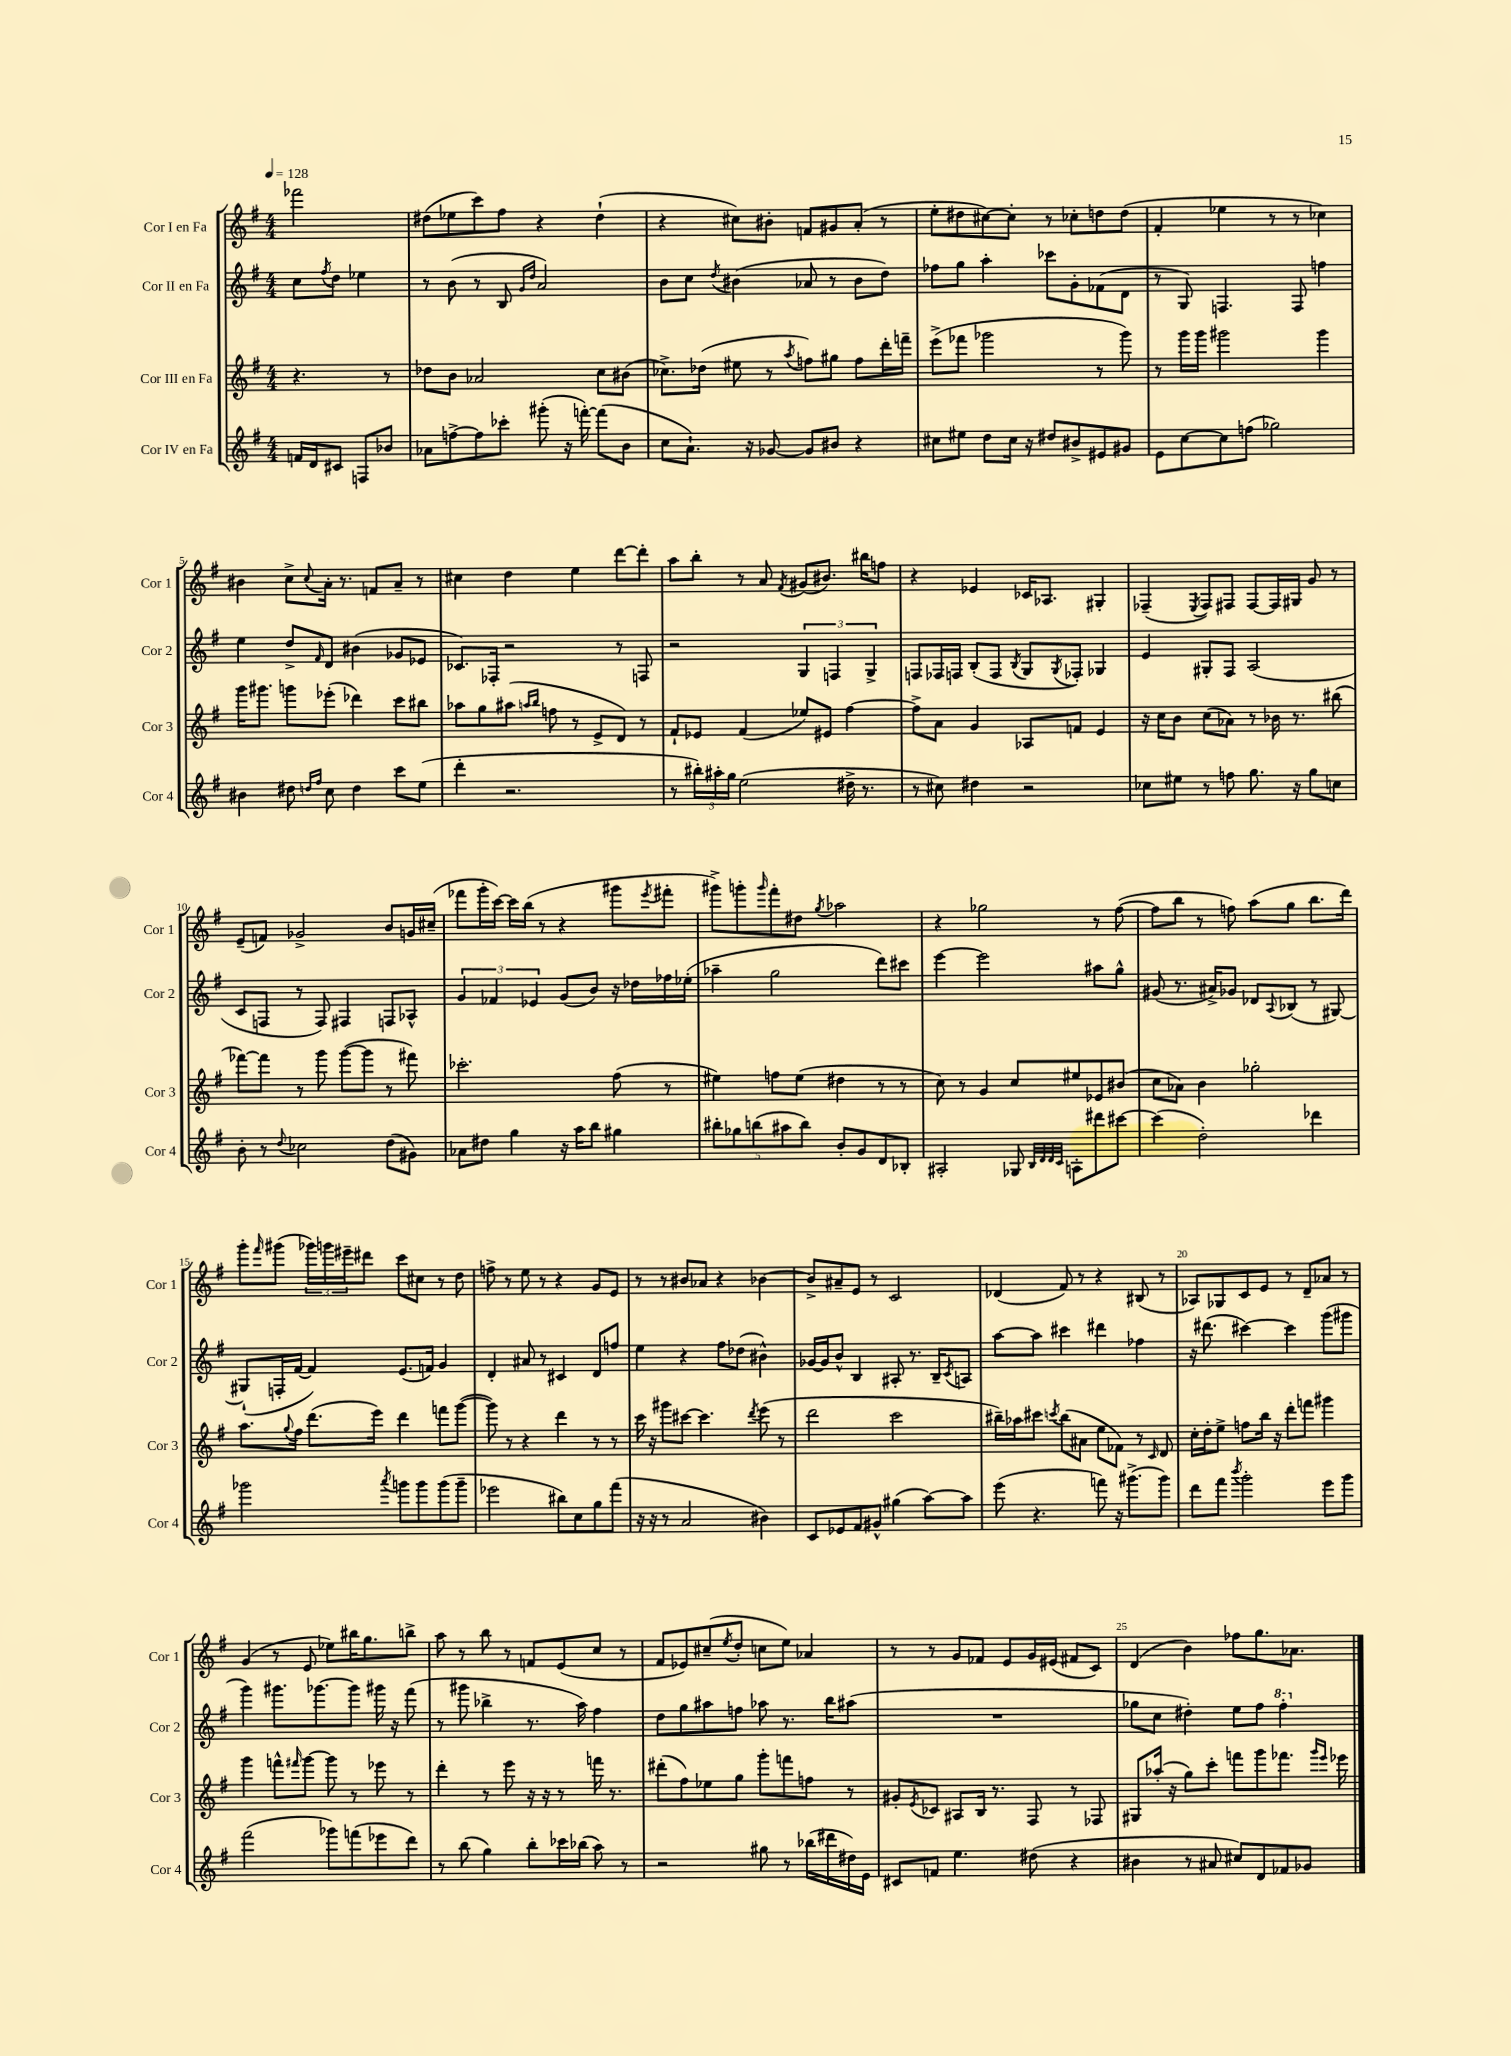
<<
\new StaffGroup <<
\new Staff = "s0" \with { instrumentName = "Cor I en Fa" shortInstrumentName = "Cor 1" } {
    \clef treble \key g \major \numericTimeSignature \time 4/4 \partial 2 \tempo 4 = 128
    fes'''2 |
    dis''8( ees''8 c'''8) fis''8 r4 dis''4-!( |
    r4 cis''8) bis'8-. f'8 gis'8 a'8-.( r8 |
    e''8-. dis''8 cis''8~) cis''8-. r8 ces''8-. d''8 d''8( |
    fis'4-. ees''4 r8 r8 ces''4) |
    bis'4 c''8-> \appoggiatura { c''8 } a'16-. r8. f'8 a'8-- r8 |
    cis''4 d''4 e''4 d'''8~ d'''8-. |
    a''8 b''8-. r8 a'8 \acciaccatura { fis'8 } gis'8( bis'8.) bis''16 f''8 |
    r4 ees'4 ces'16 aes8. gis4-. |
    fes4--( \acciaccatura { e8 } fes8) fis8 fis8~ fis16 gis16 g'8 r8 |
    e'8--( f'8) ges'2-> b'8 g'16 cis''16--( |
    fes'''8 g'''16-. c'''16~) c'''16 b''16( r8 r4 gis'''8 \acciaccatura { e'''8 } fis'''8-. |
    gis'''8->) g'''8-. \grace { g'''16 } fis'''8-. dis''8 \acciaccatura { g''8 } aes''2 |
    r4 ges''2 r8 fis''8~( |
    fis''8 b''8 r8 f''8) a''8( g''8 b''8. d'''16) |
    g'''8-. \grace { fis'''16 } gis'''8( \tuplet 3/2 { ges'''16) g'''16 eis'''16-- } dis'''8 c'''8 cis''8 r8 d''8 |
    f''8-> r8 e''8 r8 r4 g'8 e'8 |
    r8 r8 bis'8 aes'8 r4 bes'4~ |
    bes'8-> ais'8-- e'8 r8 c'2 |
    des'4( fis'8) r8 r4 bis8( r8 |
    aes8) ges8 c'8 e'8 r8 d'8-- aes'8 r8 |
    g'4( r8 e'8 ees''8) bis''16 g''8. b''8-> |
    a''8 r8 b''8 r8 f'8 e'8( c''8 r8 |
    fis'8 ees'8) cis''8--( \acciaccatura { e''8 } d''8-. c''8 e''8) aes'4 |
    r8 r8 g'8 fes'8 e'8 g'16 eis'16( fis'8 c'8) |
    d'4( b'4) fes''8 g''8. aes'8. \bar "|." |
}
\new Staff = "s1" \with { instrumentName = "Cor II en Fa" shortInstrumentName = "Cor 2" } {
    \clef treble \key g \major \numericTimeSignature \time 4/4 \partial 2
    c''8 \acciaccatura { fis''8 } d''8 ees''4 |
    r8 b'8( r8 b8 \grace { g'16 d''16 } a'2) |
    b'8 c''8 \acciaccatura { d''8 } bis'4( aes'8 r8 bis'8 d''8) |
    fes''8 g''8 a''4-. ces'''8 g'8-. fes'8( d'8 |
    r8 g8) f4. f8 f''4 |
    e''4 d''8-> \grace { fis'16 } d'8 bis'4( ges'8 ees'8 |
    ces'8.) fes16-. r2 r8 f8 |
    r2 \tuplet 3/2 { g4 f4 g4-> } |
    f8 fes16 f16 b8-.( f8 \acciaccatura { b8 } g8 \acciaccatura { g8 } fes8-.) ges4 |
    e'4 gis8-. fis8 a2( |
    c'8 f8 r8 f8) fis4 f8 aes8-^ |
    \tuplet 3/2 { g'4 fes'4 ees'4 } g'8( b'8) r16 des''16 fes''16 ees''16-.( |
    aes''4-- g''2 d'''8) cis'''8 |
    e'''4~ e'''2 ais''8 g''8-^ |
    gis'8( r8. ais'16->) ges'8 des'8 \appoggiatura { a8 } bes8( r8 gis8~) |
    gis8-!( f16-. fis'16~ fis'4) e'8.( f'16) g'4 |
    d'4-. ais'8 r8 cis'4 d'8 f''8 |
    e''4 r4 fis''8 des''8( bis'4-^) |
    ges'16~ ges'16 b'8-^ b4 ais8-. r8. b16-- \acciaccatura { c'8 } a8 |
    a''8~ a''8 cis'''4 dis'''4 fes''4 |
    r16 dis'''8.( cis'''4~) cis'''4 g'''8( gis'''8 |
    g'''4) gis'''8. ges'''8.~ ges'''8 gis'''16 r16 fis'''8( |
    r8 gis'''8 bes''4-> r8. a''16) fis''4 |
    d''8 g''8 ais''8 f''8 aes''8 r8. b''16 ais''8( |
    R1 |
    ges''8 c''8 dis''4-.) e''8 fis''8 \ottava #1 fis'''4-. \ottava #0 \bar "|." |
}
\new Staff = "s2" \with { instrumentName = "Cor III en Fa" shortInstrumentName = "Cor 3" } {
    \clef treble \key g \major \numericTimeSignature \time 4/4 \partial 2
    r4. r8 |
    des''8 b'8 aes'2 c''8 bis'8( |
    ces''8.->) des''16( eis''8 r8 \acciaccatura { a''8 } f''8) gis''8 f''8 d'''16-. f'''16-- |
    e'''8->( fes'''8 ges'''2 r8 ges'''8) |
    r8 g'''16 g'''16 gis'''2 gis'''4 |
    g'''16 gis'''8. g'''8 ees'''8-.( des'''4) c'''8 bis''8 |
    aes''8 g''8 ais''8( \grace { a''16 b''16 } f''8 r8 e'8-> d'8) r8 |
    fis'8-! ees'8 fis'4( ees''8) eis'8 fis''4~ |
    fis''8-> a'8 g'4 aes8 f'8 e'4 |
    r16 c''16 b'8 c''8( aes'8) r8 bes'16 r8. bis''8( |
    fes'''8~) fes'''8 r8 g'''8 g'''8~( g'''8 r8 fis'''8) |
    ces'''2.-. fis''8( r8 |
    eis''4) f''8 eis''8( dis''4 r8 r8 |
    c''8) r8 g'4 c''8 eis''8 ees'8 bis'8( |
    c''8 aes'8) b'4 ges''2-. |
    a''8. \appoggiatura { g''8 } fis''16 d'''8.( e'''16) d'''4 f'''8 g'''8~( |
    g'''8) r8 r4 d'''4 r8 r8 |
    c'''16 r16 gis'''8 cis'''8~ cis'''4. \acciaccatura { d'''8 } e'''8( r8 |
    d'''2 c'''2 |
    bis''16--) aes''16 cis'''8 \acciaccatura { c'''8 } bis''8( ais'8 e''8 fes'8) r8 \grace { c'16 } d'8 |
    c''16-. d''16-. e''8-> f''8 b''16 r16 d'''8-. f'''8 gis'''4 |
    g'''4 f'''8-^ \grace { fis'''16 } g'''8~ g'''8 r8 ees'''8 r8 |
    d'''4-. r8 e'''8 r16 r16 r8 f'''16 r8. |
    dis'''8-.( fis''8) ees''8 g''8 g'''8-. f'''8 f''8 r8 |
    gis'8-. \acciaccatura { e'8 } ces'8 ais8 b16 r8. fis8 r8 fes8 |
    gis8 aes''16-.( r16 g''8) c'''8-. f'''8 g'''8 fes'''8. \grace { g'''16 e'''16 } ees'''16 \bar "|." |
}
\new Staff = "s3" \with { instrumentName = "Cor IV en Fa" shortInstrumentName = "Cor 4" } {
    \clef treble \key g \major \numericTimeSignature \time 4/4 \partial 2
    f'16 d'16 cis'8 f8 bes'8 |
    aes'8 f''8~-> f''8 ces'''8-. gis'''8-.( r16 f'''16~-.) f'''8( b'8 |
    c''8 a'8.-!) r16 ges'8~ ges'8 bis'8 r4 |
    cis''8 eis''8 d''8 cis''16 r16 dis''8 bis'8-> eis'8 gis'8 |
    e'8 c''8~ c''8 f''8( ges''2) |
    bis'4 dis''8 \grace { d''16 fis''16 } c''8 d''4 c'''8 e''8( |
    d'''4-. r2. |
    r8 \tuplet 3/2 { bis''16-.) ais''16-. g''16 } e''2( dis''16-> r8. |
    r8 cis''8) dis''4 r2 |
    ces''8 eis''8 r8 f''8 g''8. r16 g''8 c''8 |
    b'8-. r8 \appoggiatura { d''8 } ces''2 d''8( gis'8) |
    aes'8 dis''8 g''4 r16 a''16 b''8 gis''4 |
    \tuplet 5/4 { bis''8-. ges''8 b''8( ais''8 b''8) } b'8-. g'8 d'8 bes8-. |
    ais2-. ges8 \grace { b32 d'32 d'32 c'32 } a8-. dis'''8 cis'''8~ |
    cis'''4( d''2-.) des'''4 |
    ges'''2 \acciaccatura { a'''8 } g'''8 g'''8 g'''8( g'''8-- |
    ees'''2 bis''8) c''8 g''8 fis'''8( |
    r16 r16 r8 a'2 bis'4) |
    c'8 ees'8 fis'8 gis'8-^ gis''4( a''8~) a''8 |
    e'''8( r4. f'''8) r16 gis'''8.->( gis'''8) |
    d'''8 fis'''8 \acciaccatura { b'''8 } g'''2-. e'''8 g'''8 |
    fis'''2( ges'''8) f'''8( ees'''8 d'''8) |
    r8 b''8( g''4) b''8-. ces'''16 bes''16( a''8) r8 |
    r2 gis''8 r8 bes''16( dis'''16 dis''16) e'16 |
    cis'8 f'8 e''4. dis''8( r4 |
    bis'4 r8 ais'8 cis''8) d'8 fes'8 ges'8 \bar "|." |
}
>>
>>
\layout { \context { \Score \override BarNumber.break-visibility = ##(#f #t #t) barNumberVisibility = #(every-nth-bar-number-visible 5) } }
